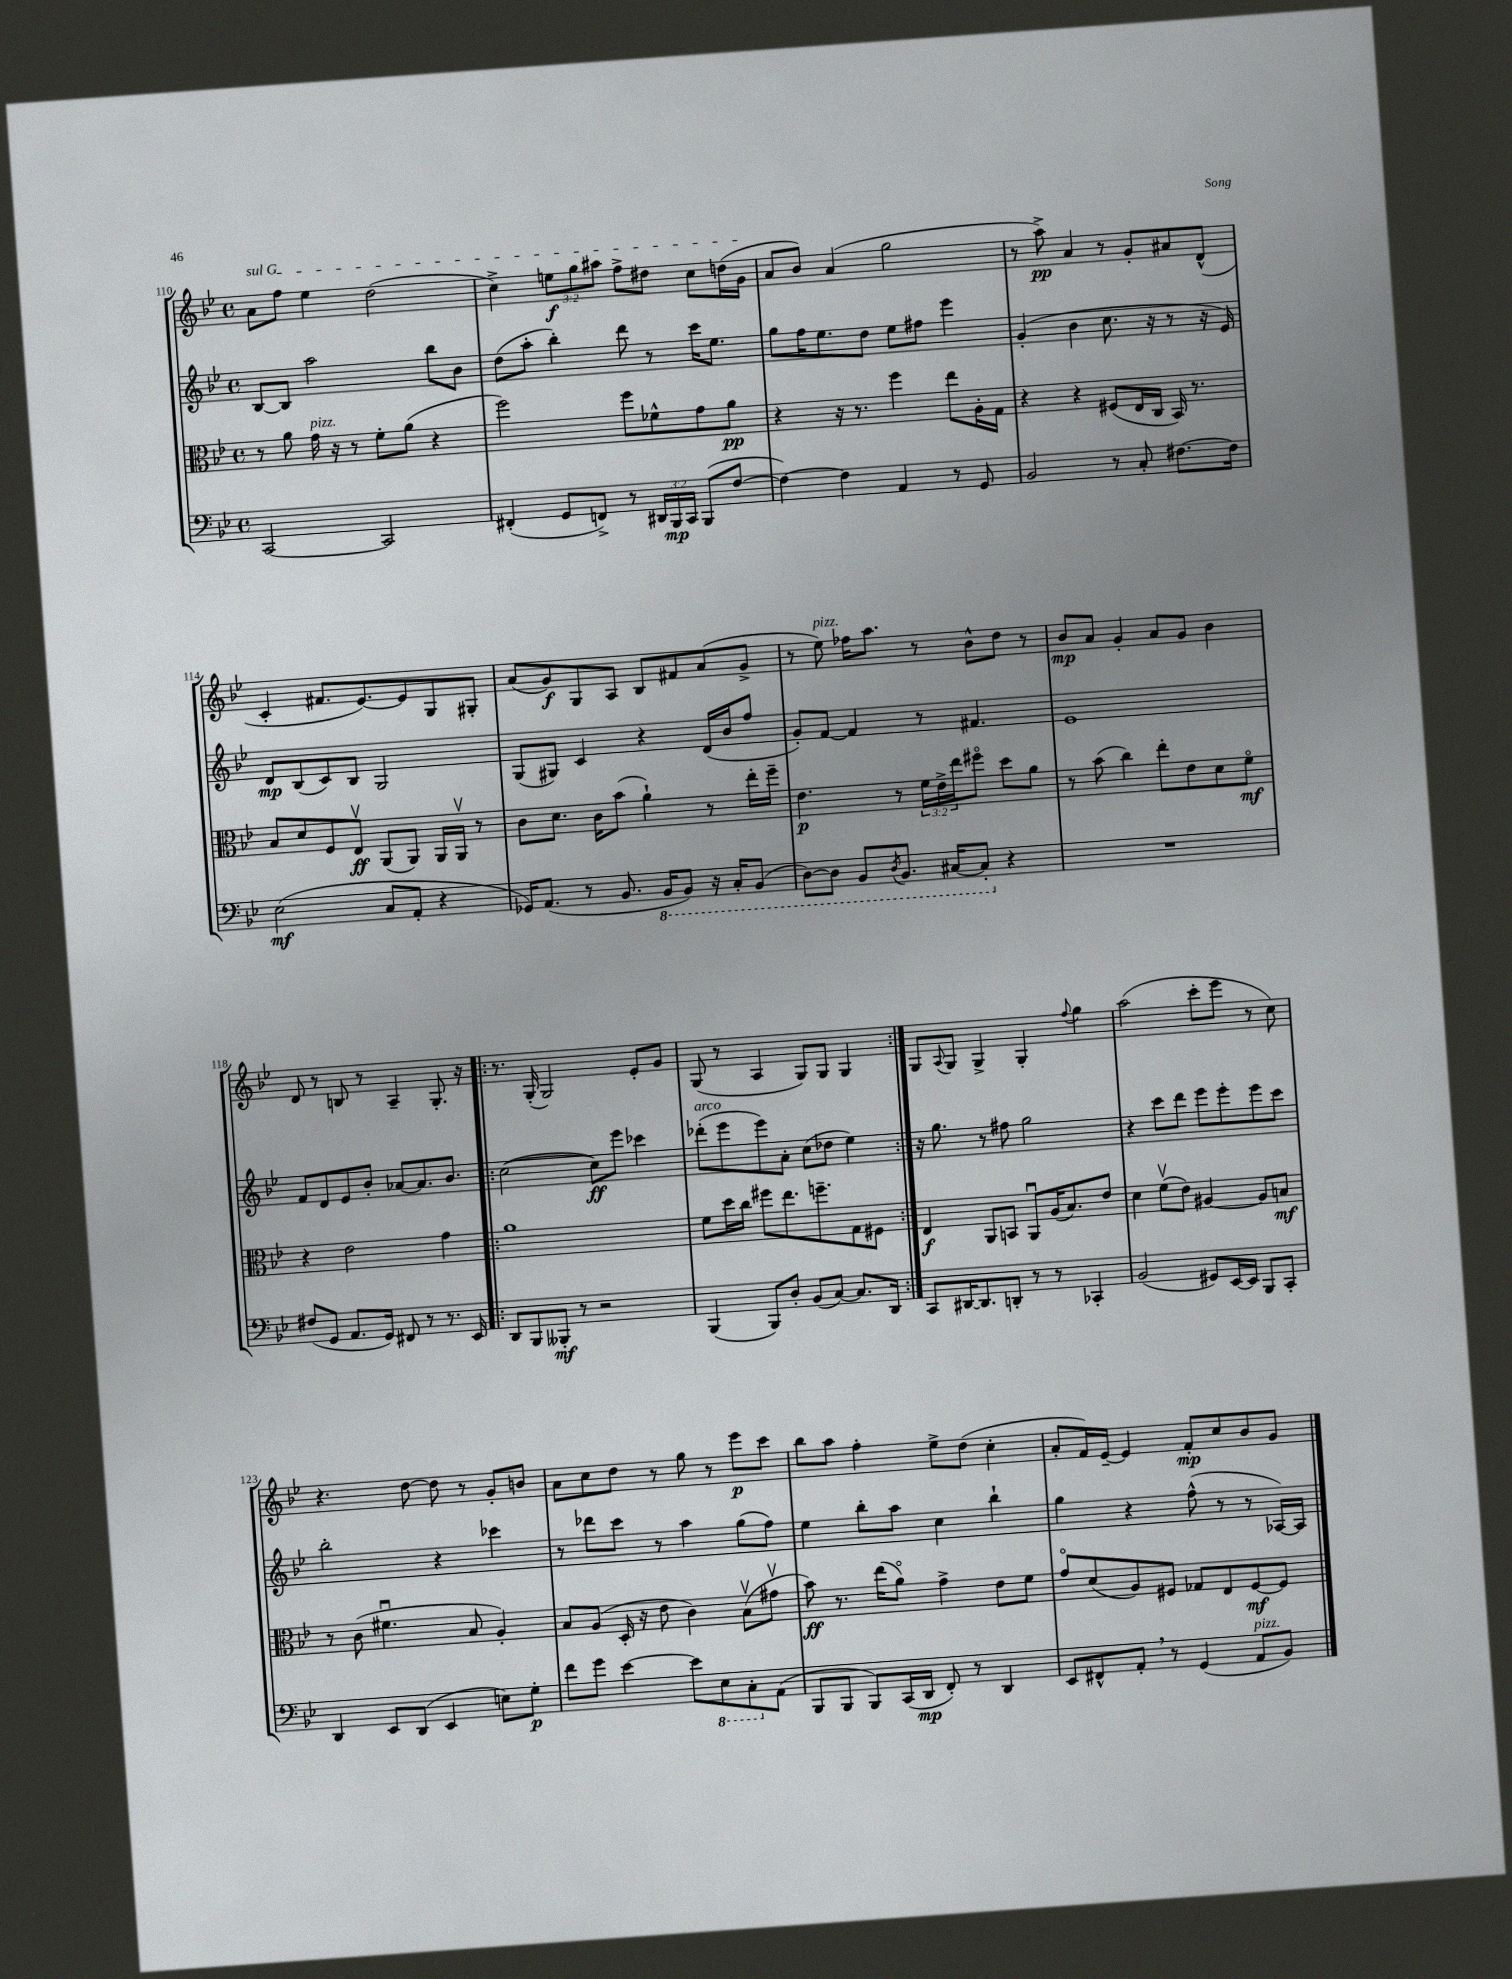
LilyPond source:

<<
\new StaffGroup <<
\new Staff = "s0" {
    \clef treble \key bes \major \defaultTimeSignature \time 4/4 \override Staff.TupletNumber.text = #tuplet-number::calc-fraction-text
    \once \override TextSpanner.bound-details.left.text = \markup { \italic "sul G" } a'8\startTextSpan f''8 ees''4 d''2( |
    c''4->) \tuplet 3/2 { e''8\f g''8 ais''8 } f''8-> dis''8 c''8 d''16( g'16\stopTextSpan |
    a'8 bes'8) a'4( g''2 |
    r8 a''8->\pp) a'4 r8 g'8-. ais'8 d'8-^( |
    c'4-. fis'8. ees'8.~) ees'8 g8 gis8-. |
    a'8( g'8\f) g8 a8 bes8 fis'8 a'8( g'8-> |
    r8 ees''8^\markup { \italic "pizz." }) fes''16 a''8. r8 bes'8-^ d''8 r8 |
    bes'8\mp a'8 g'4-. a'8 g'8 bes'4 |
    d'8 r8 b8 r8 a4-- g8.-. r16 |
    \repeat volta 2 { r8. g16-.( g2) ees'8-. g'8 |
    g8( r8 a4 g8) g8 g4 | }
    g8 \appoggiatura { a8 } g8 g4-> g4-. \appoggiatura { f''8 } g''4 |
    a''2( c'''8-. ees'''8 r8 c''8) |
    r4. d''8~ d''8 r8 g'8-. b'8 |
    a'8 c''8 d''8 r8 g''8 r8 ees'''8\p c'''8 |
    bes''8 a''8 f''4-. ees''8-> d''8( c''4-. |
    a'8-. f'16) ees'16~-- ees'4 f'8-.\mp c''8 bes'8 g'8 \bar "|." |
}
\new Staff = "s1" {
    \clef treble \key bes \major \defaultTimeSignature \time 4/4
    bes8~ bes8 a''2 bes''8 bes'8 |
    d''8( a''8-. bes''4-.) d'''8 r8 c'''16 ees''8. |
    g''8 f''16 ees''8. d''8 ees''8 fis''8 ees'''4 |
    g'4-.( bes'4 c''8. r16 r8 r16 ees'16) |
    d'8\mp bes8( c'8) bes8 g2 |
    g8( gis8) c'4 r4 d'16( bes'16 f''8 |
    g'8-.) f'8~ f'4 r8 fis'4. |
    ees'1 |
    f'8 d'8 ees'8 bes'8-. aes'8~ aes'8. bes'8. |
    \repeat volta 2 { c''2~( c''8\ff) ees'''8 ces'''4 |
    des'''8-.^\markup { \italic "arco" }( ees'''8 ees'''8) a'8-. c''8( des''8 ees''4) | }
    r16 g''8. r8 fis''8 g''2 |
    r4 c'''8 d'''8 ees'''8 ees'''8-. ees'''8 c'''8 |
    bes''2-. r4 ces'''4 |
    r8 des'''8 c'''8 r8 a''4 g''8( f''8) |
    ees''4 bes''8-. a''8 c''4 bes''4-! |
    g''4 r4 f''8-^( r8 r8 aes16~) aes16 \bar "|." |
}
\new Staff = "s2" {
    \clef alto \key bes \major \defaultTimeSignature \time 4/4 \override Staff.TupletNumber.text = #tuplet-number::calc-fraction-text
    r8 a'8 g'16^\markup { \italic "pizz." } r16 r8 f'8-. a'8( r4 |
    f''2) f''8 fes'8-^ g'8 a'8\pp |
    r4 r16 r8. f''4 ees''8 a16-. g16 |
    r4 r4 fis8( ees16 c16 bes,16) r8. |
    bes8 d'8 f8 ees8\upbow\ff a,8( a,8) a,16 a,16\upbow r8 |
    c'8 d'8. c'16 bes'8( a'4-!) r8 ees''16-. f''16-- |
    ees'4.\p r8 \tuplet 3/2 { f'16 ees'16-> ees''16 } fis''8\flageolet d''8 a'8 |
    r8 bes'8( c''4) ees''8-. ees'8 d'8 f'8\flageolet\mf |
    r4 ees'2 g'4 |
    \repeat volta 2 { a'1 |
    f'8 d''16 c''16 fis''8 ees''8. f''8.-- g8 fis8 | }
    ees4\f a,8 b,8 a,8\downbow a16( bes8.) ees'8 |
    d'4 f'8\upbow( ees'8) ais4~ ais8 b8\mf |
    r8 c'8( fis'4.\downbow bes8 a4-.) |
    bes8 a8( d16-. r16 ees'8 c'4) bes8\upbow( gis'8\upbow |
    bes'8\ff) r8. ees''16( a'8\flageolet) g'4-> ees'8 f'8 |
    g'8\flageolet d'8( a8) fis8 ges8 ees8 fis8~\mf fis8 \bar "|." |
}
\new Staff = "s3" {
    \clef bass \key bes \major \defaultTimeSignature \time 4/4 \override Staff.TupletNumber.text = #tuplet-number::calc-fraction-text
    c,2~ c,2 |
    fis,4-.( g,8 f,8->) r8 \tuplet 3/2 { dis,16 bes,,16\mp c,16 } bes,,8( f8~ |
    f4~) f4 a,4 r8 g,8 |
    bes,2 r8 c8-. fis8.~ fis16 |
    ees2\mf( c8 a,8-. r4 |
    ges,16) a,8.( r8 bes,8. \ottava #-1 bes,,16 bes,,8) r16 c,16-. bes,,8( |
    d,8~) d,8 bes,,8 \acciaccatura { d,8 } bes,,8. cis,16~ cis,8-. \ottava #0 r4 |
    R1 |
    fis8( g,8 a,8. g,16) fis,8 r8 r8. ees,16 |
    \repeat volta 2 { d,8 bes,,8 beses,,8-.\mf r8 r2 |
    bes,,4( bes,,8) d8-. bes,8( c8~) c8. d,16 | }
    c,8 dis,16~ dis,8. d,8-. r8 r8 ces,4-. |
    bes,2( gis,8) ees,16~ ees,16 bes,,8 c,8-. |
    d,4 ees,8 d,8( ees,4 e8) g8-.\p |
    f'8 g'8 ees'4~ ees'8 \ottava #-1 ees,8 c,8-. \ottava #0 a,8( |
    bes,,8 bes,,8 bes,,8) c,16( d,16\mp f,8-.) r8 d,4 |
    ees,8 fis,8-^ a,8-. \breathe r8 g,4( a,8^\markup { \italic "pizz." } bes,8) \bar "|." |
}
>>
>>
\layout { \context { \Score currentBarNumber = #110 } }
